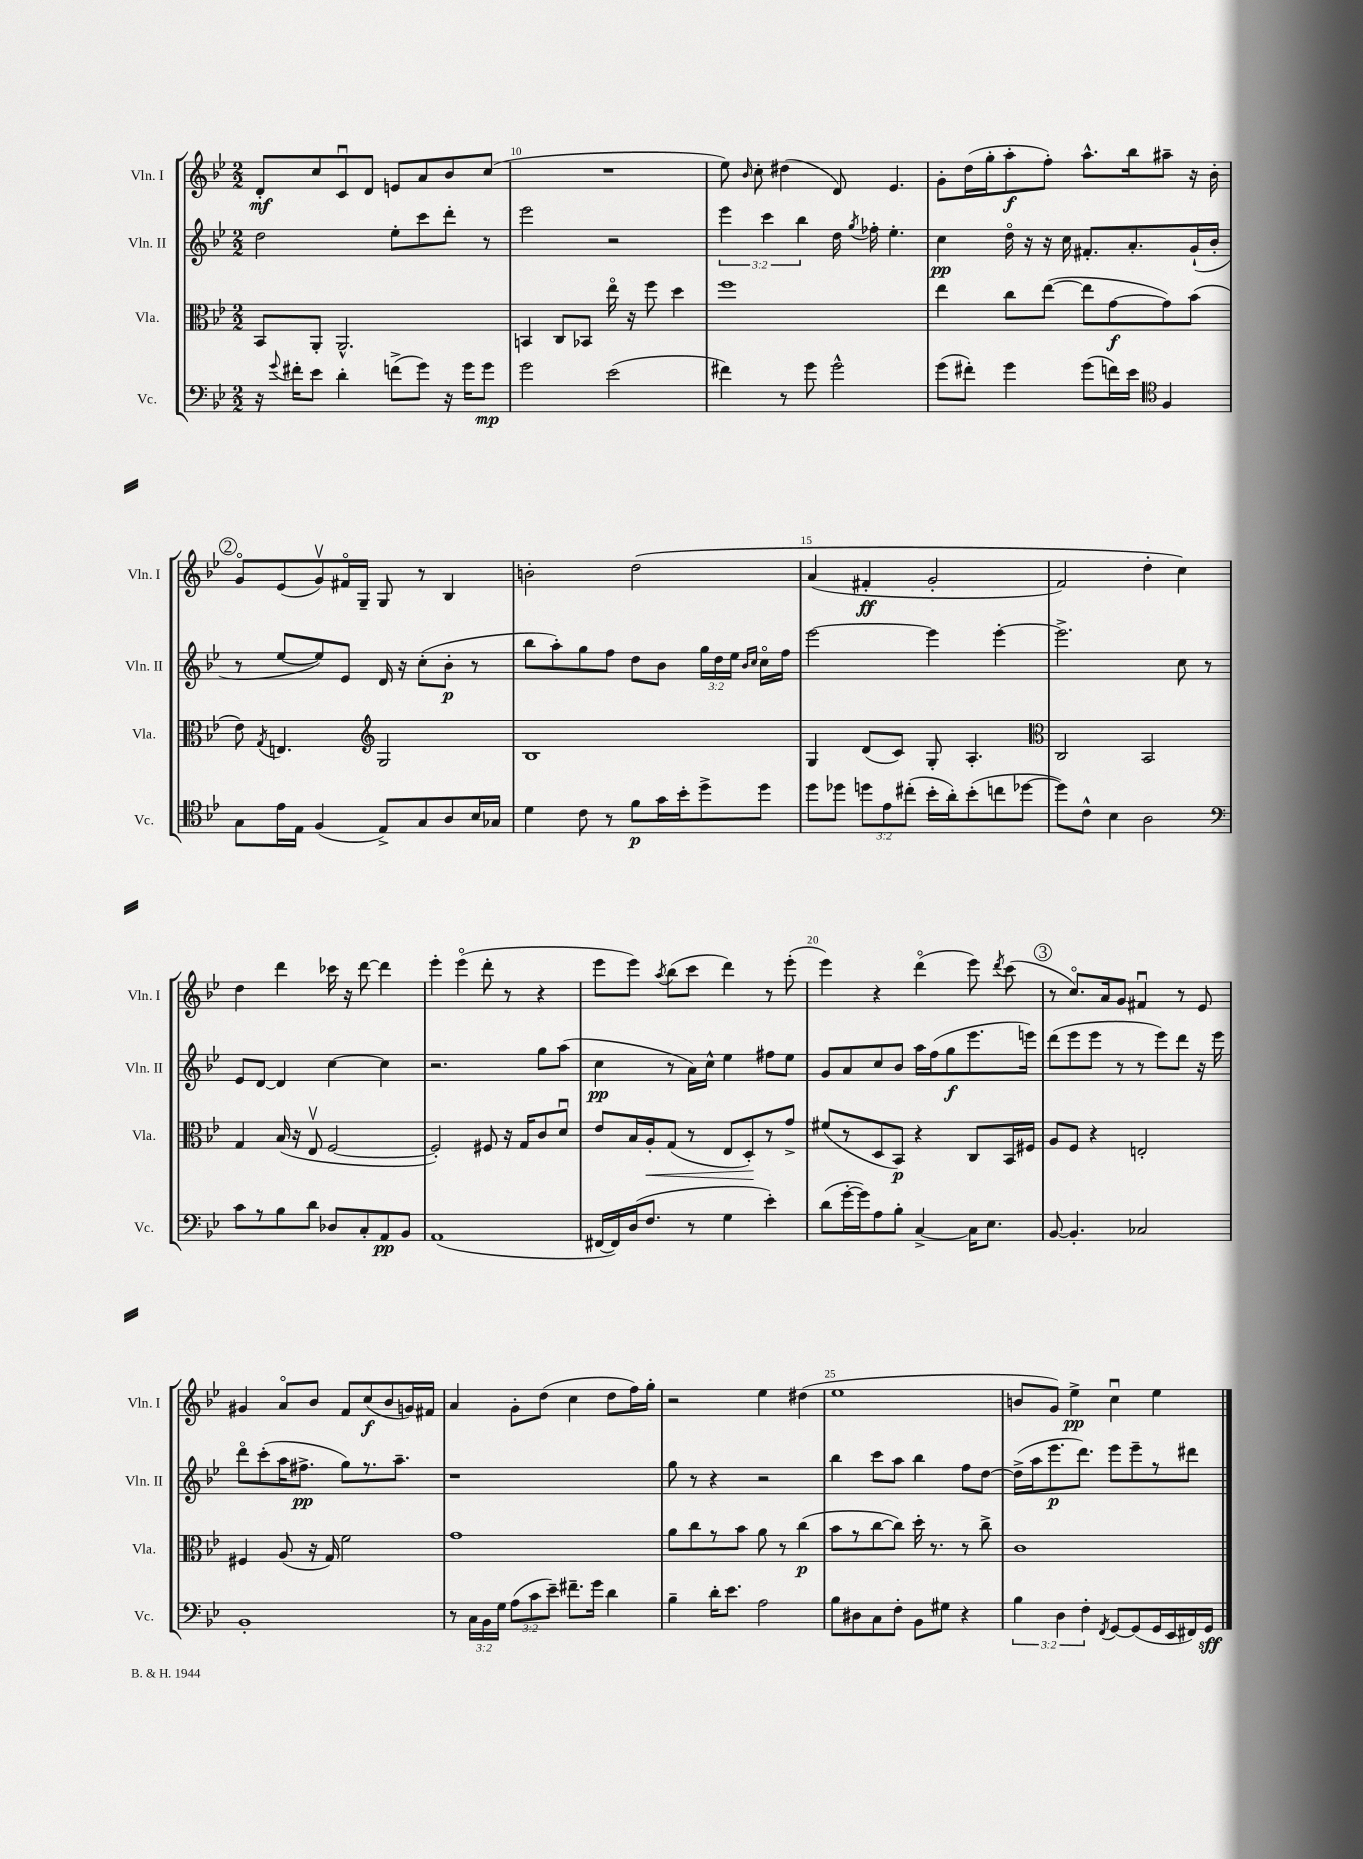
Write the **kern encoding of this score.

**kern	**kern	**kern	**kern
*staff4	*staff3	*staff2	*staff1
*clefF4	*clefC3	*clefG2	*clefG2
*k[b-e-]	*k[b-e-]	*k[b-e-]	*k[b-e-]
*M2/2	*M2/2	*M2/2	*M2/2
16r	8BB-	2dd	8d'
8qqg	.	.	.
16f#'	.	.	.
8e-	8AA'	.	8cc
4d'	2.AA^^	.	8cu
.	.	.	8d
(8f^	.	8ee-'	8e
8g)	.	8ccc	8a
16r	.	8ddd'	8b-
16g	.	.	.
8g	.	8r	(8cc
=	=	=	=
2g	4BB	2eee-	1r
.	8C	.	.
.	8BB-	.	.
(2e-	16ee-o	2r	.
.	16r	.	.
.	8ff	.	.
.	4dd	.	.
=	=	=	=
4f#)	1ff	6eee-	8ee-)
.	.	.	16qqb-
.	.	.	8cc'
.	.	6ccc	.
8r	.	.	(4dd#
.	.	6bb-	.
8g	.	.	.
2g^^	.	16dd	8d)
.	.	8qgg	.
.	.	16ff-'	.
.	.	4.ee-'	4.e-
=	=	=	=
(8g	4ee-	4cc	8g'
8f#')	.	.	(16dd
.	.	.	16gg'
4g	8cc	16ddo	8aa'
.	.	16r	.
.	([8ee-	16r	8ff')
.	.	16cc	.
(8g	8ee-]	8.f#'	8.aa^^
16f)	[8g	.	.
16e-	.	8.a'	16bb-
*clefC4	*	*	*
4F	8g])	.	8aa#~
.	(8b-	(16g`	16r
.	.	16b-'	16b-'
=	=	=	=
8G	8e-)	8r	8go
.	8qG	.	.
16e-	4.E	[8ee-	(8e-
16E-	.	.	.
(4F	.	8ee-])	8gv)
.	.	8e-	16f#o
.	.	.	16G~
*	*clefG2	*	*
8E-^)	2G	16d	8G
.	.	16r	.
8G	.	(8cc'	8r
8A	.	8b-'	4B-
16B-	.	8r	.
16G-	.	.	.
=	=	=	=
4d	1B-	8bb-	2b'
.	.	8aa')	.
8c	.	8gg	.
8r	.	8ff	.
8f	.	8dd	&(2dd
16g	.	8b-	.
16b-'	.	.	.
8dd^	.	24gg	.
.	.	24dd	.
.	.	24ee-	.
.	.	16qqb-	.
.	.	16qqcc	.
8dd	.	16cco	.
.	.	16ff	.
=	=	=	=
8dd	4G	[2eee-	(4a
8dd-	.	.	.
12dd	(8d	.	4f#'
12e-	.	.	.
.	8c)	.	.
(12cc#'	.	.	.
16b-'	8G'	4eee-]	2g'
16a')	.	.	.
(8b-'	4.A'	.	.
8cc	.	[4eee-'	.
[8dd-	.	.	.
=	=	=	=
*	*clefC3	*	*
8dd-])	2C	2.eee-^]	2f)
8c^^	.	.	.
4B-	.	.	.
2A	2BB-	.	4dd'
.	.	8cc	4cc&)
.	.	8r	.
=	=	=	=
*clefF4	*	*	*
8c	4G	8e-	4dd
8r	.	[8d	.
8B-	(16B-	4d]	4ddd
.	16r	.	.
8d	8E-v	.	.
8D-	[2F	[4cc	16ccc-
.	.	.	16r
8C'	.	.	[8ddd
8AA	.	4cc]	4ddd]
8BB-	.	.	.
=	=	=	=
(1AA	2F'])	2.r	4eee-'
.	.	.	(4eee-o
.	8F#	.	8ddd'
.	16r	.	8r
.	16G	.	.
.	8c	8gg	4r
.	8du	(8aa	.
=	=	=	=
[16FF#	8e-	4cc	8eee-
16FF#])	.	.	.
(16D	16B-	.	8eee-)
8.F	16A'	.	.
.	.	.	8qaa
.	(8G	8r	(8bb-
8r	8r	16a)	8ccc
.	.	16cc^^	.
4G	8E-	4ee-	4ddd)
.	8D')	.	.
4e-')	8r	8ff#	8r
.	8g^	8ee-	(8eee-'
=	=	=	=
(8d	(8f#	8g	4eee-)
[16g'	8r	8a	.
16g])	.	.	.
8A	8D	8cc	4r
8B-'	8BB-)	8b-	.
[4C^	4r	16aa	(4dddo
.	.	(16ff	.
.	.	8gg	.
16C]	8C	8.eee-	8eee-)
8.E-	.	.	.
.	.	.	8qddd
.	16BB-	.	(8ccc
.	16F#	16eee)	.
=	=	=	=
[8BB-	8A	(8ddd	8r
4.BB-']	8F	8eee-	8.cco)
.	4r	8eee-	.
.	.	.	16a
.	.	8r	8g
2C-	2E'	8r	4f#u
.	.	8eee-)	.
.	.	8ddd	8r
.	.	16r	8e-
.	.	16eee-	.
=	=	=	=
1BB-'	4F#	8dddo	4g#
.	.	(8ccc'	.
.	(8A	16aa	8ao
.	.	8.ff#^	.
.	16r	.	8b-
.	16G)	.	.
.	2f	8gg)	8f
.	.	8.r	(8cc
.	.	.	8b-
.	.	8.aa~	.
.	.	.	16g)
.	.	.	16f#
=	=	=	=
8r	1g	1r	4a
24C	.	.	.
24BB-	.	.	.
24G	.	.	.
(12A	.	.	8g'
12c	.	.	.
.	.	.	(8dd
12e-~)	.	.	.
8.f#~	.	.	4cc
16g	.	.	.
4d	.	.	8dd
.	.	.	16ff)
.	.	.	16gg'
=	=	=	=
4B-~	8a	8gg	2r
.	8cc	8r	.
16d'	8r	4r	.
8.e-	.	.	.
.	8b-	.	.
2A	8a	2r	4ee-
.	8r	.	.
.	(4cc	.	(4dd#
=	=	=	=
8B-	8b-	4bb-	1ee-
8D#	8r	.	.
8C	[8cc	8ccc	.
8F'	8cc])	8aa	.
8BB-	16dd'	4bb-	.
.	8.r	.	.
8G#	.	.	.
4r	8r	8ff	.
.	8cc^	[8dd	.
=	=	=	=
6B-	1c	(16dd^]	8b
.	.	16aa	.
.	.	8.eee-	8g)
6D	.	.	.
.	.	.	4ee-^
.	.	8.ddd)	.
6F'	.	.	.
8qFF	.	.	.
[8GG	.	8eee-	4ccu
(8GG]	.	8eee-~	.
16GG	.	8r	4ee-
16EE-	.	.	.
16FF#)	.	8ddd#	.
16GG	.	.	.
==	==	==	==
*-	*-	*-	*-
